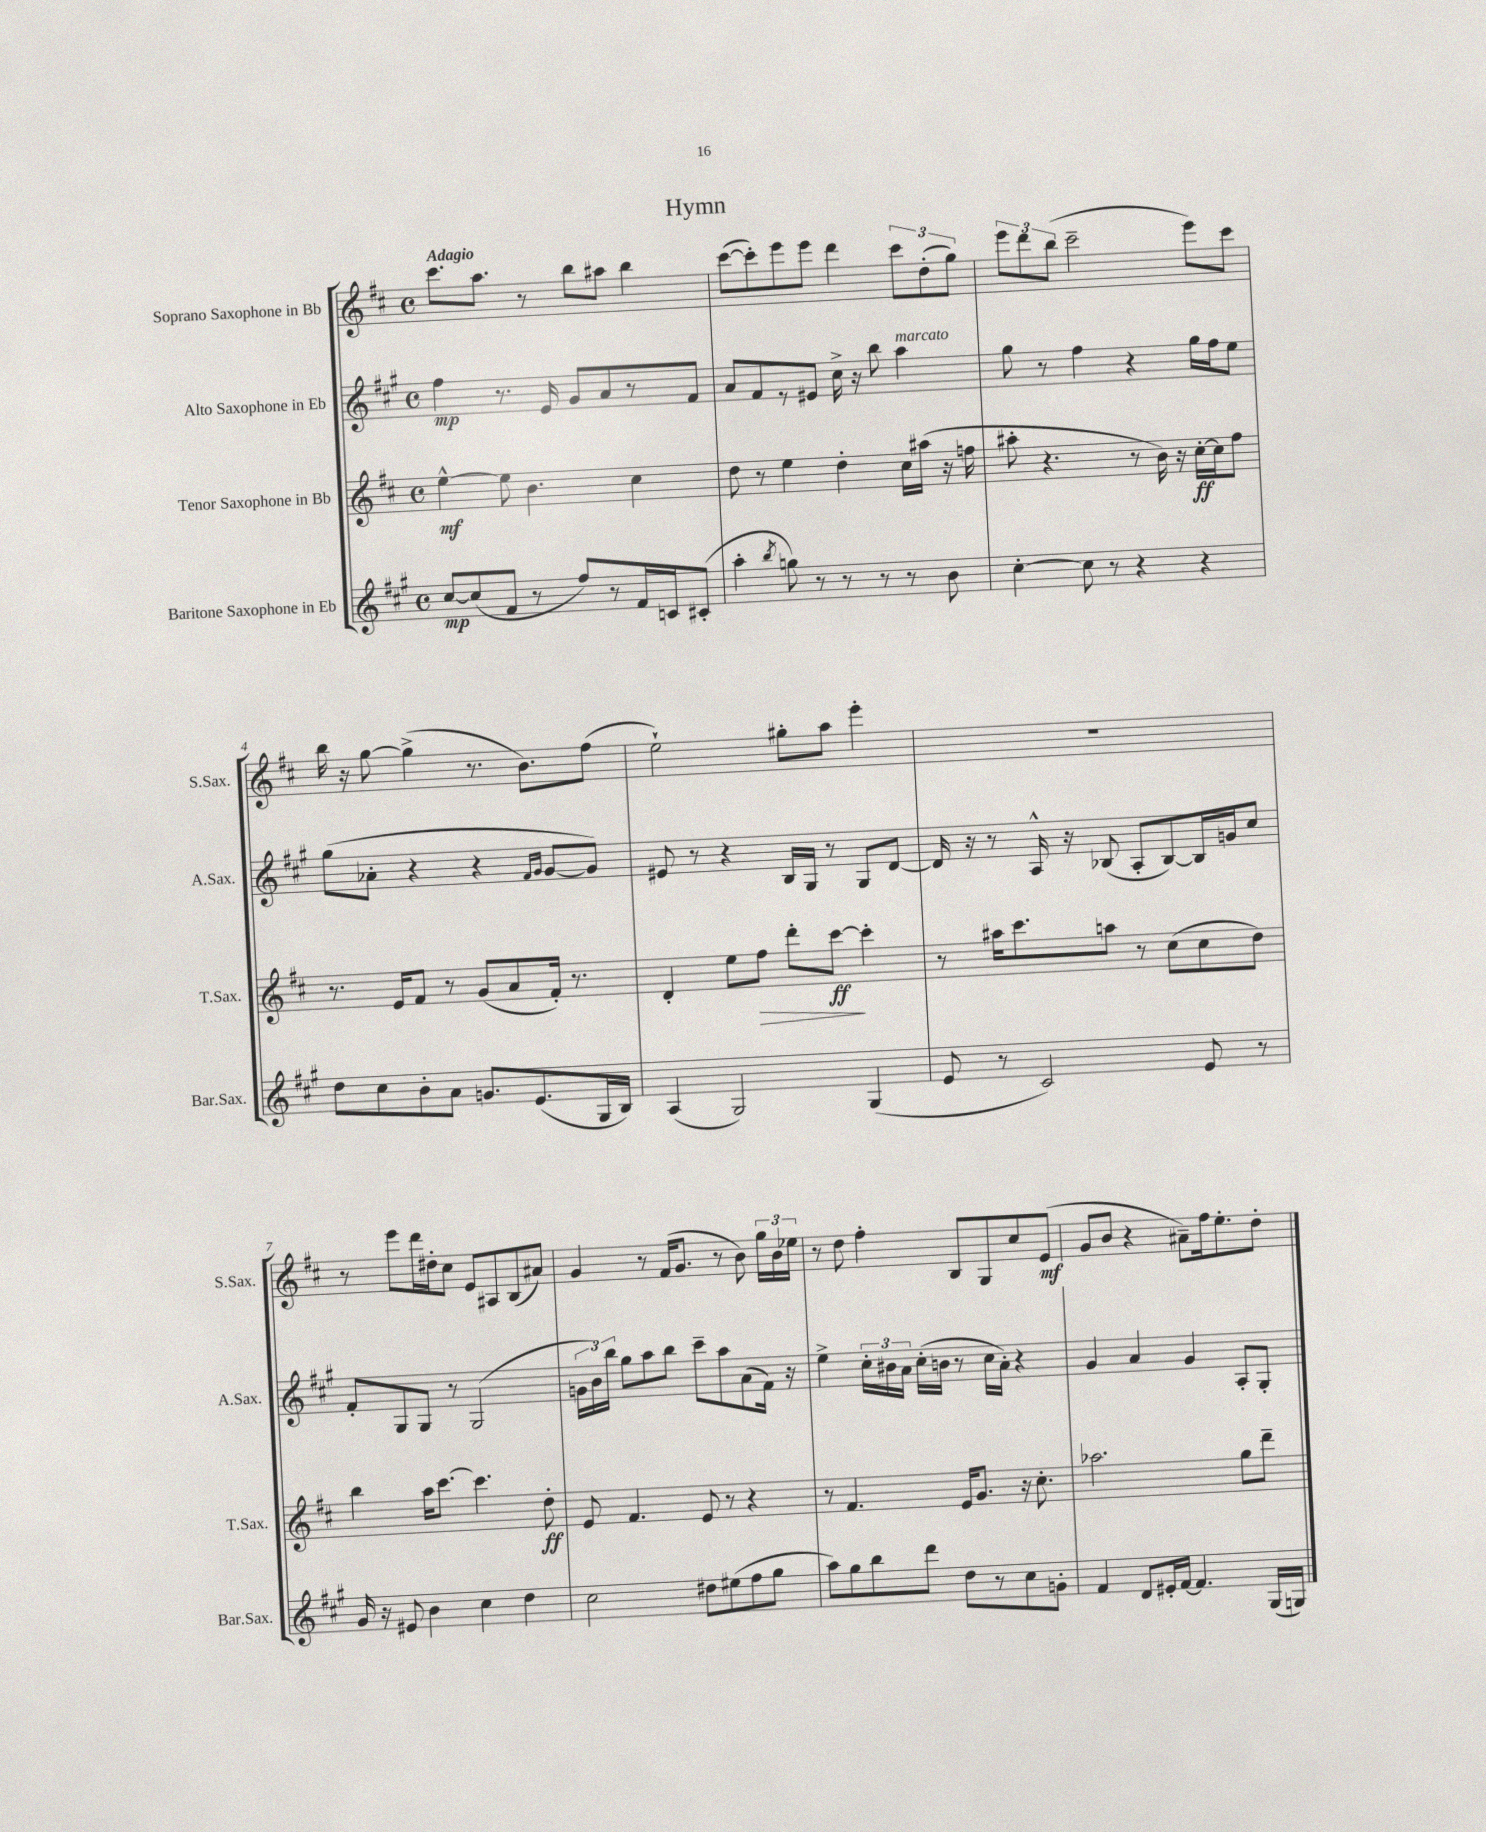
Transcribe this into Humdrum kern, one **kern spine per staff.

**kern	**kern	**kern	**kern
*staff4	*staff3	*staff2	*staff1
*clefG2	*clefG2	*clefG2	*clefG2
*k[f#c#g#]	*k[f#c#]	*k[f#c#g#]	*k[f#c#]
*M4/4	*M4/4	*M4/4	*M4/4
*met(c)	*met(c)	*met(c)	*met(c)
[8cc#	[4ee^^	4ff#	8.ccc#
(8cc#]	.	.	.
.	.	.	8.aa
8f#	8ee]	8.r	.
8r	4.b	.	8r
.	.	16e	.
8ff#)	.	8g#	8bb
8r	.	8a	8aa#
16f#	4cc#	8r	4bb
16c	.	.	.
(8c#'	.	8f#	.
=	=	=	=
4aa'	8dd	8a	([8ccc#
.	8r	8f#	8ccc#'])
8qbb	.	.	.
8gg)	4ee	8r	8eee
8r	.	8e#	8eee
8r	4dd'	16cc#^	4ddd
.	.	16r	.
8r	.	8bb	.
8r	16cc#	4aa	12ccc#
.	(16aa#	.	.
.	.	.	(12dd'
8b	16r	.	.
.	.	.	12gg)
.	16ff	.	.
=	=	=	=
[4cc#'	8aa#'	8gg#	12eee
.	.	.	12ddd
.	4.r	8r	.
.	.	.	(12bb
8cc#]	.	4ff#	2ccc#~
8r	.	.	.
4r	8r	4r	.
.	16b)	.	.
.	16r	.	.
4r	[16cc#'	16gg#	8eee)
.	16cc#]	16ff#	.
.	8ff#	8ee	8ccc#
=	=	=	=
8dd	8.r	(8gg#	16bb
.	.	.	16r
8cc#	.	8a-'	[8gg
.	16e	.	.
8b'	8f#	4r	(4gg^]
8a	8r	.	.
8.g	(8g	4r	8.r
.	8a	.	.
(8.e	.	.	8.b)
.	.	16qqf#	.
.	.	16qqg#	.
.	16f#')	[8g#	.
.	8.r	.	.
16G#	.	8g#])	(8ff#
16B)	.	.	.
=	=	=	=
(4A	4d'	8e#	2ee`)
.	.	8r	.
2G#)	8ee	4r	.
.	8ff#	.	.
.	8ddd'	16B	8gg#'
.	.	16G#	.
.	[8ccc#	8r	8aa
(4G#	4ccc#']	8G#	4eee'
.	.	[8d	.
=	=	=	=
8e	8r	16d]	1r
.	.	16r	.
8r	16aa#	8r	.
.	8.ccc#	.	.
2c#)	.	16A^^	.
.	.	16r	.
.	8aa	(8B-	.
.	8r	8A'	.
.	(8cc#	[8B-)	.
8e	8cc#	16B-]	.
.	.	16g	.
8r	8dd)	8cc#	.
=	=	=	=
16g#	4bb	8f#'	8r
16r	.	.	.
8e#	.	8G#	8eee
4b	16aa	8G#	16ddd
.	[8.ccc#	.	16dd#'
.	.	8r	8cc#
4cc#	4.ccc#]	(2G#	8e
.	.	.	8A#
4dd	.	.	(8B
.	8dd'	.	8a#)
=	=	=	=
2cc#	8e	24g	4g
.	.	24b)	.
.	.	24bb	.
.	4.f#	8gg#	.
.	.	8aa	8r
.	.	8bb	(16f#
.	.	.	8.g
8dd#	8e	8ccc#~	.
(8ee#	8r	8aa	8r
8ff#	4r	(8a	8b)
8gg#	.	16f#)	24gg
.	.	.	24b
.	.	16r	.
.	.	.	24ee-
=	=	=	=
8aa)	8r	4ee^	8r
8gg#	4.f#	.	8dd
8bb	.	24cc#'	4ff#'
.	.	24b#	.
.	.	24a	.
8ddd	.	(16cc#'	.
.	.	16b	.
8dd	16e	8r	8B
.	8.g	.	.
8r	.	16cc#	8G
.	.	16a')	.
8cc#	16r	4r	8cc#
.	8.cc#'	.	.
8g'	.	.	(8e
=	=	=	=
4f#	2.aa-	4g#	8g
.	.	.	8b
8d	.	4a	4r
16e#'	.	.	.
[16f#	.	.	.
4.f#]	.	4g#	8a#~)
.	.	.	16ff#
.	.	.	8.ee'
.	8gg	8A'	.
(16G#	8ddd~	8G#'	8dd'
16G)	.	.	.
==	==	==	==
*-	*-	*-	*-
